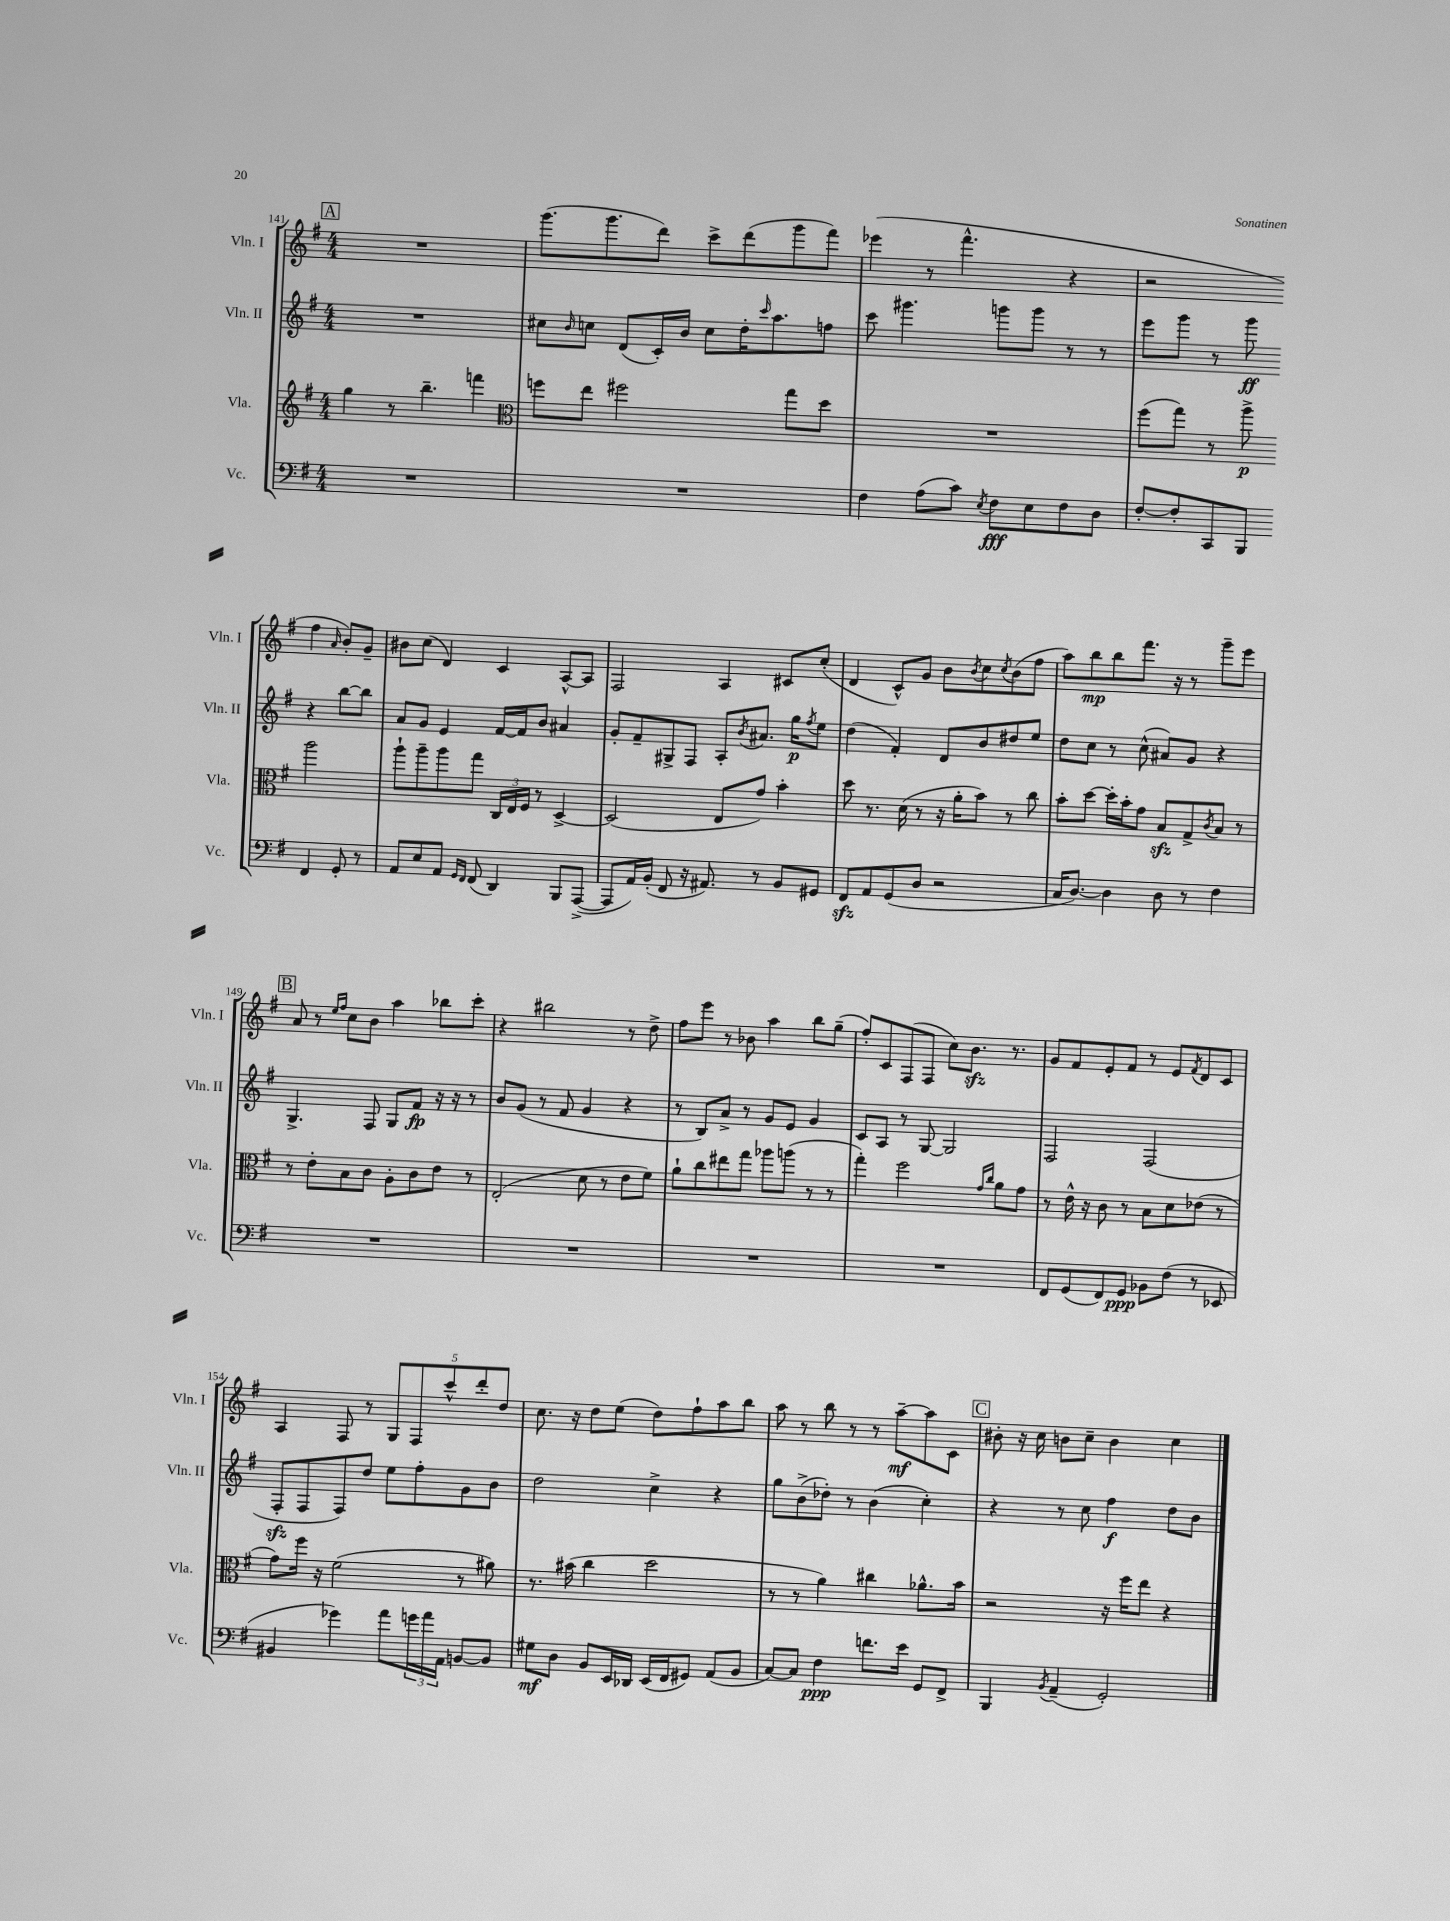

**kern	**kern	**kern	**kern
*staff4	*staff3	*staff2	*staff1
*clefF4	*clefG2	*clefG2	*clefG2
*k[f#]	*k[f#]	*k[f#]	*k[f#]
*M4/4	*M4/4	*M4/4	*M4/4
1r	4gg	1r	1r
.	8r	.	.
.	4.bb~	.	.
.	4fff	.	.
=	=	=	=
*	*clefC3	*	*
1r	8ff	8cc#	(8.ggg
.	.	16qqb	.
.	8ee	8cc	.
.	.	.	8.ggg
.	2ff#	(8d	.
.	.	16c')	8ddd)
.	.	16b	.
.	.	8cc	8ccc^
.	.	16dd'	(8ddd
.	.	16qqccc	.
.	.	8.aa	.
.	8gg	.	8ggg
.	8dd	8ff	8fff#)
=	=	=	=
4F#	1r	8ccc	(4eee-
.	.	4.ggg#	.
(8A	.	.	8r
8c)	.	.	4.fff#^^
8qE	.	.	.
8F#	.	8ggg	.
8E	.	8ggg	.
8F#	.	8r	4r
8D	.	8r	.
=	=	=	=
[8F#'	(8ff#	8eee	2r
8F#']	8gg)	8ggg	.
8CC	8r	8r	.
8BBB	8aa^	8ggg	.
4FF#	2aa	4r	4ff#
.	.	.	16qqa
8GG'	.	[8bb	8b')
8r	.	8bb]	8g~
=	=	=	=
8AA	8aa`	8a	8b#
8E	8aa~	8g	(8cc
8AA	8aa	4e	4d)
16qqGG	.	.	.
16qqFF#	.	.	.
(8FF#	8gg	.	.
4DD)	24C	[16f#	4c
.	24E	.	.
.	.	16f#]	.
.	24F#	.	.
.	8r	8b	.
8BBB	[4D^	4a#	[8A^^
([8AAA^	.	.	8A]
=	=	=	=
8AAA]	(2D]	8g'	2F#
16AA)	.	8f#~	.
(16BB'	.	.	.
8FF#	.	8G#^	.
16r	.	8F#	.
8.AA#)	.	.	.
.	8E	8A'	4A
.	.	8qb	.
8r	8g)	8.a#	.
8BB	4b'	.	8c#
.	.	16gg	.
.	.	8qff#	.
8GG#	.	8ee	(8cc'
=	=	=	=
8FF#	8dd	(4dd	4d
8AA	8.r	.	.
(8GG	.	4f#')	8c^^)
.	(16d	.	.
8D	8r	.	8g
2r	16r	8d	8b
.	16a'	.	.
.	.	.	8qb
.	8b)	8b	8cc
.	.	.	8qcc
.	8r	8dd#	(8b
.	8cc	8ee	8ff#
=	=	=	=
16C	8b'	8dd	8aa)
[8.D)	.	.	.
.	[8dd	8cc	8bb
4D]	16dd']	8r	8bb
.	16b'	.	.
.	8g	(8cc^^	8.fff#
8D	8B	8a#)	.
.	.	.	16r
8r	8G^	8g	8r
.	8qc	.	.
4F#	8B	4r	8ggg~
.	8r	.	8eee
=	=	=	=
1r	8r	4.G^	8a
.	8e'	.	8r
.	.	.	16qqee
.	.	.	16qqff#
.	8B	.	8cc
.	8c	8F#	8b
.	8A'	8G	4aa
.	8c	8f#	.
.	8e	16r	8bb-
.	.	16r	.
.	8r	8r	8ccc'
=	=	=	=
1r	(2E'	8b	4r
.	.	(8g	.
.	.	8r	2bb#
.	.	8f#	.
.	8d	4g	.
.	8r	.	.
.	8e	4r	8r
.	8f#)	.	8dd^
=	=	=	=
1r	8a`	8r	8ff#
.	8cc	8B)	8eee
.	8ee#	8a^	8r
.	8gg	8r	8b-
.	8aa-	8g	4aa
.	(8aa	8e	.
.	8r	4g	8bb
.	8r	.	(8gg~
=	=	=	=
1r	4gg')	8c	8ff#')
.	.	8A	8c
.	2ff#	8r	(8F#
.	.	[8G	8F#
.	.	2G]	8cc)
.	.	.	8.b
.	16qqg	.	.
.	16qqcc	.	.
.	8a	.	.
.	.	.	8.r
.	8g	.	.
=	=	=	=
8FF#	8r	2F#	8g
(8GG	16e^^	.	8f#
.	16r	.	.
8FF#)	8c	.	8e'
8GG	8r	.	8f#
8BB-	8B	(2F#	8r
(8F#	8d	.	8e
.	.	.	8qf#
8r	(8e-	.	8d
8EE-	8r	.	8c
=	=	=	=
4BB#	8g)	8F#'	4A
.	16ff#	8F#	.
.	16r	.	.
4g-)	(2f#	8F#)	8F#
.	.	8dd	8r
8a	.	8ee	10G
.	.	.	10F#
24g	.	8ff#'	.
24a	.	.	.
.	.	.	10ccc^^
24AA	.	.	.
[8BB	8r	8g	.
.	.	.	10ddd'
8BB]	8a#)	8b	.
.	.	.	10dd
=	=	=	=
8G#	8.r	2dd	8.cc
8D	.	.	.
.	(16b#	.	16r
8BB	4cc	.	8dd
16EE	.	.	(8ee
16DD-	.	.	.
(16EE	2dd	4cc^	8dd)
16FF#	.	.	.
8GG#)	.	.	8ff#`
(8AA	.	4r	8aa
8BB	.	.	8bb
=	=	=	=
[8C)	8r	8gg	8aa
8C]	8r	(8b^	8r
4F#	4a)	8dd-')	8bb
.	.	8r	8r
8.f	4cc#	(4b	8r
.	.	.	[8aa~
16e	.	.	.
8GG	8.a-^^	4cc')	8aa]
8FF#^	.	.	8c
.	16b	.	.
=	=	=	=
4BBB	2r	4r	8b#'
.	.	.	16r
.	.	.	16cc
8qBB	.	.	.
(4AA~	.	8r	8b
.	.	8cc	8cc~
2GG')	16r	4ff#	4b
.	16ff#	.	.
.	8ee	.	.
.	4r	8dd	4cc
.	.	8b	.
==	==	==	==
*-	*-	*-	*-
